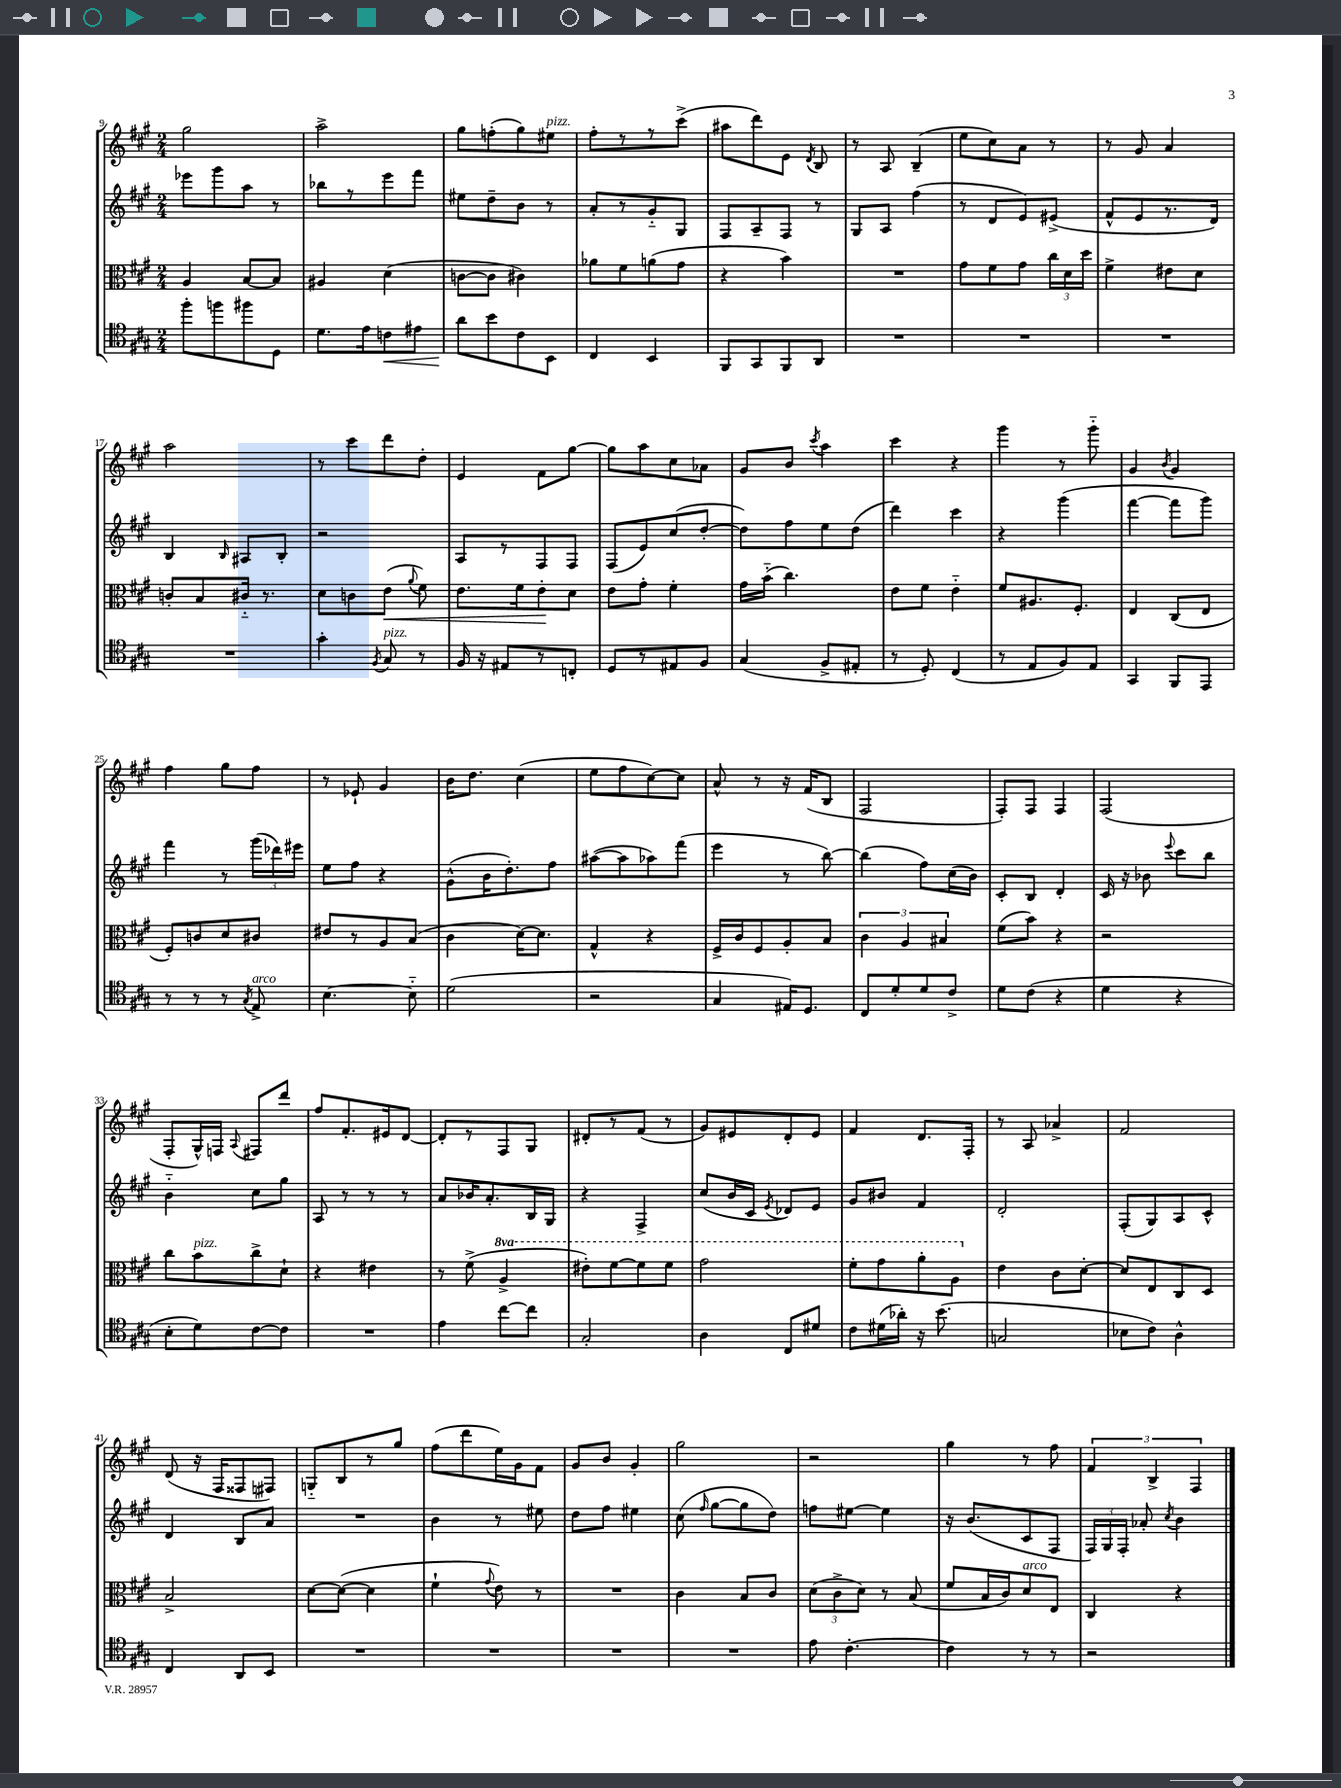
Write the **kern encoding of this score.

**kern	**kern	**kern	**kern
*staff4	*staff3	*staff2	*staff1
*clefC4	*clefC3	*clefG2	*clefG2
*k[f#c#g#]	*k[f#c#g#]	*k[f#c#g#]	*k[f#c#g#]
*M2/4	*M2/4	*M2/4	*M2/4
8ff#'\L	4A/	8eee-\L	2gg#\
8ff\	.	8ggg#\	.
8ff#\	[8B/L	8aa\J	.
8D\J	8B/]J	8r	.
=	=	=	=
8.d\L	4A#/	8bb-\L	2aa^\
.	.	8r	.
16e\k	.	.	.
8c\	(4d\	8eee\	.
8e#\J	.	8fff#\J	.
=	=	=	=
8a\L	[8c\L	8ee#\L	8gg#\L
8b\	8c\]J	8dd~\	(8ff'\
8c#\	4c#\)	8b\J	8gg#\)
8BB\J	.	8r	8ee#\J
=	=	=	=
4C#/	8a-\L	8a'/L	8ff#'\L
.	8f#\	8r	8r
4BB/	(8a\	8g#'~/	8r
.	8g#\J	8G#/J	(8ccc#^\J
=	=	=	=
8FF#/L	4r	8F#/L	8aa#\L
8GG#/	.	8A~/	8ddd\)
8FF#/	4b\)	8F#/J	8e\J
.	.	.	8qd/
8AA/J	.	8r	8B/
=	=	=	=
2r	2r	8G#/L	8r
.	.	8A/J	8A/
.	.	(4ff#\	(4B~/
=	=	=	=
2r	8g#\L	8r	8ee\L
.	8f#\	8d/L	8cc#\)
.	8g#\J	8e/)	8a\J
.	24cc#\LL	(8e#^/J	8r
.	24d\	.	.
.	24dd\JJ	.	.
=	=	=	=
2r	4f#^\	8f#^^/L	8r
.	.	8e/	8g#/
.	8e#\L	8.r	4a/
.	8d\J	.	.
.	.	16d/Jk)	.
=	=	=	=
2r	8c'/L	4B/	2aa\
.	8B/	.	.
.	.	16qqB/	.
.	16c#'~/Jk	8A#/L	.
.	8.r	.	.
.	.	8B'/J	.
=	=	=	=
4g#'\	8d\L	2r	8r
.	8c\	.	8ccc#\L
8qF#/	.	.	.
8G#/	(8e\J	.	8ddd\
.	8qqa/	.	.
8r	8f#\)	.	8dd'\J
=	=	=	=
16F#/	8.e\L	8A/L	4e/
16r	.	.	.
8E#/L	.	8r	.
.	16f#\k	.	.
8r	8e'\	8F#/	8f#\L
8C'/J	8d\J	8F#/J	[8gg#\J
=	=	=	=
8D/L	8e\L	(8F#/L	8gg#\]L
8r	8g#'\J	8e/)	8aa\
8E#/	4f#'\	(8cc#/	8cc#\
8F#/J	.	[8dd'/J	8a-\J
=	=	=	=
(4G#/	16g#\LL	8dd\]L)	8g#/L
.	(16b'~\JJ	.	.
.	4.cc#\)	8ff#\	8b/J
.	.	.	8qccc#/
8F#^/L	.	8ee\	4aa\
8E#'/J	.	(8dd\J	.
=	=	=	=
8r	8e\L	4ddd\)	4ccc#\
8D'/)	8f#\J	.	.
(4C#/	4e'~\	4ccc#\	4r
=	=	=	=
8r	8f#/L	4r	4ggg#\
8E/L	8.A#/	.	.
8F#/)	.	(4ggg#\	8r
.	8.F#'/J	.	.
8E/J	.	.	8ggg#'~\
=	=	=	=
4GG#/	4E/	[4fff#\	4g#/
.	.	.	8qb/
8FF#/L	(8C#/L	8fff#\]L	4g#/
8EE/J	8E/J	8ggg#\J)	.
=	=	=	=
8r	8F#'/L)	4fff#\	4ff#\
8r	8c/	.	.
8r	8d/	8r	8gg#\L
8qG#/	.	.	.
8E^/	8c#/J	(24ggg#\LL	8ff#\J
.	.	24ddd-\)	.
.	.	24eee#\JJ	.
=	=	=	=
[4.B\	8e#/L	8ee\L	8r
.	8r	8ff#\J	8e-`/
.	8A/	4r	4g#/
8B'~\]	(8B/J	.	.
=	=	=	=
(2d\	4c#\	(8g#^^\L	16b\LK
.	.	.	8.dd\J
.	.	16b\K	.
.	.	8.dd'\)	.
.	[16d\LK)	.	(4cc#\
.	8.d\]J	.	.
.	.	8ff#\J	.
=	=	=	=
2r	4G#^^/	([8aa#\L	8ee\L
.	.	8aa#\]	8ff#\
.	4r	8aa-\)	[8cc#\)
.	.	(8fff#\J	8cc#\]J
=	=	=	=
4G#/	16F#^/LL	4eee\	8a^^/
.	16c#/J	.	.
.	8F#/	.	8r
16E#/LK)	8A'/	8r	16r
8.D/J	.	.	(16f#/LK
.	8B/J	[8bb\)	8B/J
=	=	=	=
8C#/L	6c#\	(4bb\]	2F#/
8d'/	.	.	.
.	6A/	.	.
8d/	.	8ff#\L)	.
.	6B#/	.	.
8c#^/J	.	(16cc#\L	.
.	.	16b\JJ)	.
=	=	=	=
8d\L	(8f#\L	8c#'/L	8F#'/L)
(8c#\J	8b\J)	8B/J	8F#/J
4r	4r	4d'/	4F#/
=	=	=	=
4d\	2r	16c#/	(2F#/
.	.	16r	.
.	.	8b-\	.
.	.	8qqeee/	.
4r	.	8ccc#\L	.
.	.	8bb\J	.
=	=	=	=
8B'\L	8cc#\L	4b'~\	8F#'/L
8d\)	8b\	.	16G#^^/L)
.	.	.	16F/JJ
.	.	.	8qqA/
[8c#\	8cc#^\	8cc#\L	8F#/L
8c#\]J	8d`\J	8gg#\J	8ddd/J
=	=	=	=
2r	4r	8A/	8ff#/L
.	.	8r	8.f#'/
.	4e#\	8r	.
.	.	.	16e#/k
.	.	8r	[8d/J
=	=	=	=
4e\	8r	8a/L	8d'/]L
.	(8f#^\	16b-/K	8r
.	.	8.a'/	.
[8cc#\L	4a^/	.	8F#/
8cc#\]J	.	16B/L	8G#/J
.	.	16G#/JJ	.
=	=	=	=
2G#'/	8ee#'\L)	4r	8d#'/L
.	[8ff#\	.	8r
.	8ff#\]	4F#^/	(8f#/J
.	8ff#\J	.	8r
=	=	=	=
4A\	2gg#\	(8cc#/L	8g#/L)
.	.	16b/L	8e#/
.	.	16c#/JJ	.
.	.	8qe/	.
8C#/L	.	8d-/L)	8d'/
8d#/J	.	8e/J	8e#/J
=	=	=	=
8c#\L	8ff#'\L	8g#/L	4f#/
(16d#\L	8gg#\	8b#/J	.
16a-'\JJ)	.	.	.
16r	8aa'\	4f#/	8.d/L
(8.b\	.	.	.
.	8a\J	.	.
.	.	.	16F#'/Jk
=	=	=	=
2G/	4e\	2d'/	8r
.	.	.	8A/
.	8c#\L	.	4a-^/
.	[8d'\J	.	.
=	=	=	=
8B-\L	8d/]L	(8F#'/L	2f#/
8c#\J)	8E/	8G#/)	.
4A^^\	8C#/	8A/	.
.	8D/J	8c#^^/J	.
=	=	=	=
4C#/	2B^/	4d/	(8d/
.	.	.	16r
.	.	.	16F#/LK
8AA/L	.	8B/L	8F##/
8BB/J	.	8a/J	8F#/J)
=	=	=	=
2r	[8d\L	2r	8G'~/L
.	(8d\_J	.	8B/
.	4d\]	.	8r
.	.	.	8gg#/J
=	=	=	=
2r	4f#`\	4b\	(8ff#\L
.	.	.	8ddd\
.	8qqg#/	.	.
.	8e\)	8r	16ee\L)
.	.	.	16g#\J
.	8r	8ee#\	8f#\J
=	=	=	=
2r	2r	8dd\L	8g#/L
.	.	8ff#\J	8b/J
.	.	4ee#\	4g#'/
=	=	=	=
2r	4c#\	(8cc#\	2gg#\
.	.	16qqff#/	.
.	.	[8gg#\L	.
.	8B/L	8gg#\]	.
.	8c#/J	8dd\J)	.
=	=	=	=
8e\	(12d\L	8ff\L	2r
.	12c#^\	.	.
[4.c#'\	.	[8ee#\J	.
.	12d\J)	.	.
.	8r	4ee#\]	.
.	(8B/	.	.
=	=	=	=
4c#\]	8f#/L	16r	4gg#\
.	.	(8.b/L	.
.	16B/L	.	.
.	16c#/J)	.	.
8r	8d/	8c#/	8r
8r	8E/J	8F#/J	8ff#\
=	=	=	=
2r	4C#/	24F#/LL)	6f#/
.	.	24G#/	.
.	.	24F#'/JJ	.
.	.	8a-'/	.
.	.	.	6B^/
.	.	8qcc#/	.
.	4r	4b\	.
.	.	.	6F#/
==	==	==	==
*-	*-	*-	*-
